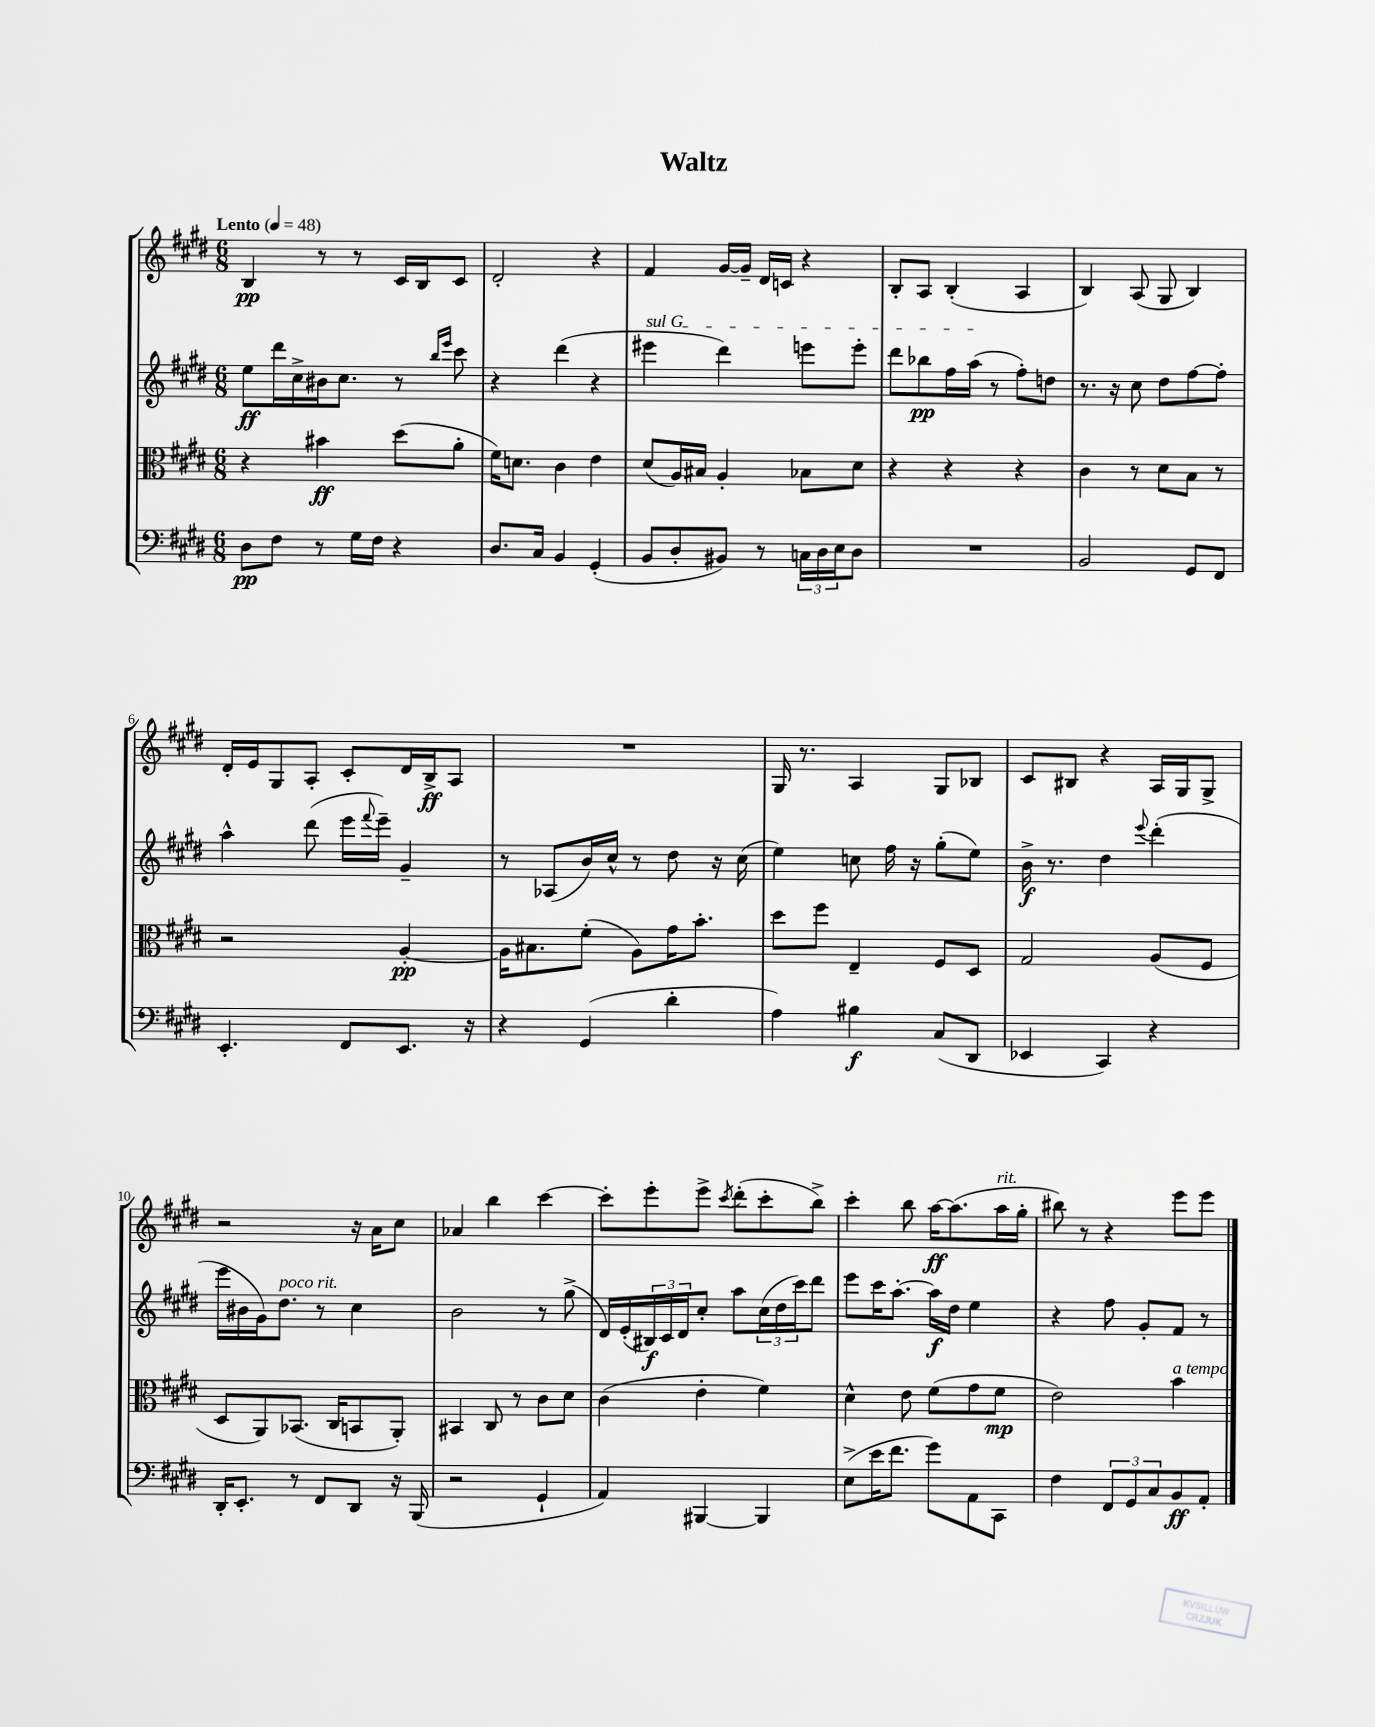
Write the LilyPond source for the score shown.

\header { title = "Waltz" }
<<
\new StaffGroup <<
\new Staff = "s0" {
    \clef treble \key e \major \numericTimeSignature \time 6/8 \tempo "Lento" 4 = 48
    b4\pp r8 r8 cis'16 b16 cis'8 |
    dis'2-. r4 |
    fis'4 gis'16~ gis'16-- dis'16 c'16 r4 |
    b8-. a8 b4-.( a4 |
    b4) a8( gis8 b4) |
    dis'16-. e'16 gis8 a8-. cis'8-. dis'16 b16->\ff a8 |
    R2. |
    gis16 r8. a4 gis8 bes8 |
    cis'8 bis8 r4 a16 gis16 gis8-> |
    r2 r16 a'16 cis''8 |
    aes'4 b''4 cis'''4~ |
    cis'''8-. e'''8-. e'''8-> \acciaccatura { cis'''8 } dis'''8-.( cis'''8-. b''8->) |
    cis'''4-. b''8 a''16~\ff a''8.( a''16^\markup { \italic "rit." } gis''16-. |
    bis''8) r8 r4 e'''8 e'''8 \bar "|." |
}
\new Staff = "s1" {
    \clef treble \key e \major \numericTimeSignature \time 6/8
    e''8\ff dis'''16 cis''16-> bis'16 cis''8. r8 \grace { b''16 e'''16 } cis'''8 |
    r4 dis'''4( r4 |
    \once \override TextSpanner.bound-details.left.text = \markup { \italic "sul G" } eis'''4\startTextSpan dis'''4) e'''8 e'''8-. |
    dis'''8 bes''8\pp fis''16 a''16\stopTextSpan( r8 fis''8-.) d''8 |
    r8. r16 cis''8 dis''8 fis''8~ fis''8-. |
    a''4-^ dis'''8( e'''16 \appoggiatura { fis'''8 } e'''16--) gis'4-- |
    r8 aes8( b'16) cis''16-^ r8 dis''8 r16 cis''16( |
    e''4) c''8 fis''16 r16 gis''8-.( e''8) |
    b'16->\f r8. dis''4 \appoggiatura { e'''8 } dis'''4-.( |
    e'''16 bis'16 gis'16) dis''8.^\markup { \italic "poco rit." } r8 cis''4 |
    b'2 r8 gis''8->( |
    dis'16) e'16-.( \tuplet 3/2 { bis16\f) cis'16 dis'16 } cis''8-. a''8 \tuplet 3/2 { cis''16( dis''16 cis'''16) } dis'''8 |
    e'''8 cis'''16 a''8.~-. a''16\f dis''16 e''4 |
    r4 fis''8 gis'8-. fis'8 r8 \bar "|." |
}
\new Staff = "s2" {
    \clef alto \key e \major \numericTimeSignature \time 6/8
    r4 bis'4\ff dis''8( a'8-. |
    fis'16) d'8. cis'4 e'4 |
    dis'8( a16) bis16 a4-. bes8 dis'8 |
    r4 r4 r4 |
    cis'4 r8 dis'8 b8 r8 |
    r2 a4~-.\pp |
    a16 bis8. fis'8-.( a8) gis'16 b'8.-. |
    dis''8 fis''8 e4-- fis8 dis8 |
    gis2 a8( fis8 |
    dis8 a,8) bes,8.( cis16 b,8 a,8-.) |
    bis,4 cis8 r8 cis'8 dis'8 |
    cis'4( e'4-. fis'4) |
    dis'4-^ e'8 fis'8( gis'8 fis'8\mp |
    e'2) b'4^\markup { \italic "a tempo" } \bar "|." |
}
\new Staff = "s3" {
    \clef bass \key e \major \numericTimeSignature \time 6/8
    dis8\pp fis8 r8 gis16 fis16 r4 |
    dis8. cis16 b,4 gis,4-.( |
    b,8 dis8-. bis,8) r8 \tuplet 3/2 { c16 dis16 e16 } dis8 |
    R2. |
    b,2 gis,8 fis,8 |
    e,4.-. fis,8 e,8. r16 |
    r4 gis,4( dis'4-. |
    a4) bis4\f cis8( dis,8 |
    ees,4 cis,4) r4 |
    dis,16-. e,8.-. r8 fis,8 dis,8 r16 b,,16( |
    r2 gis,4-! |
    a,4) bis,,4~ bis,,4 |
    e8->( e'16 fis'8. gis'8) a,8 cis,8 |
    fis4 \tuplet 3/2 { fis,8 gis,8 cis8 } b,8\ff a,8-. \bar "|." |
}
>>
>>
